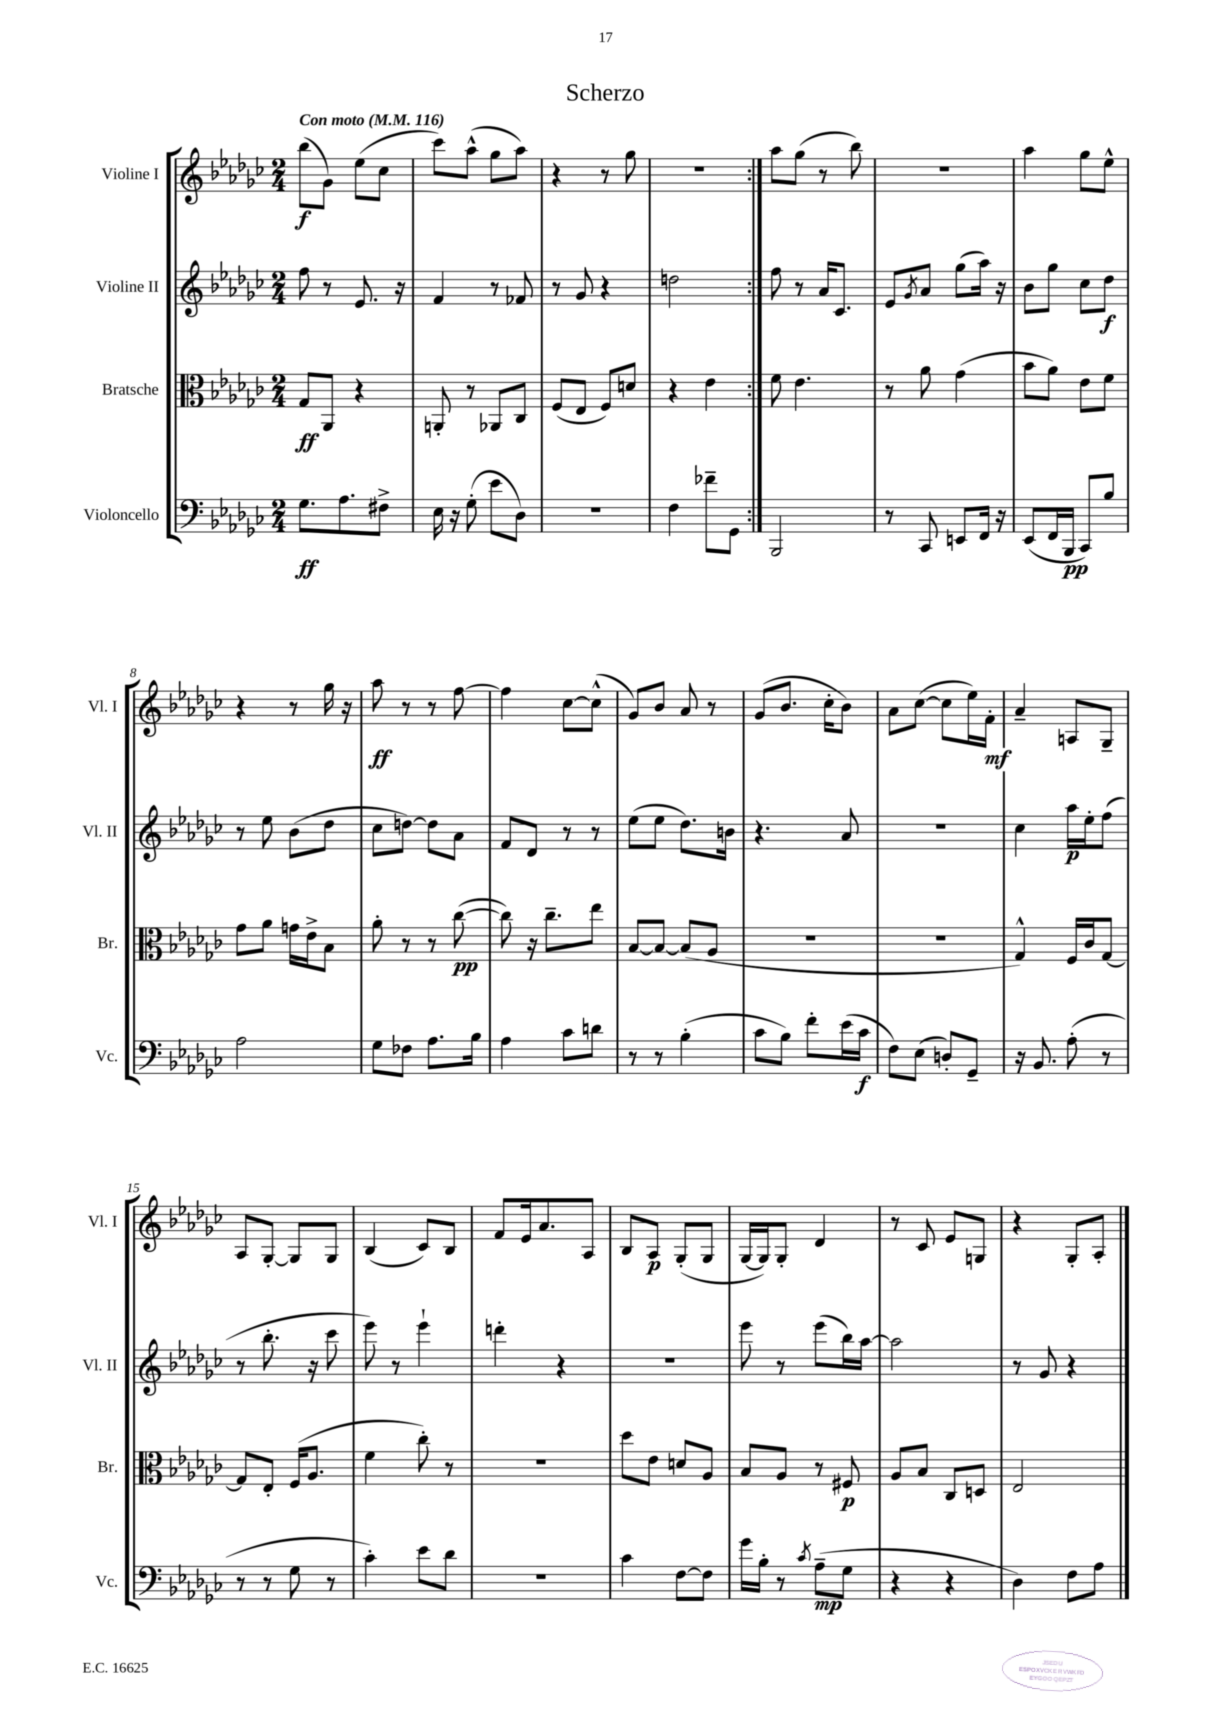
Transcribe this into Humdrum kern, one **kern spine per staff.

**kern	**dynam	**kern	**dynam	**kern	**dynam	**kern	**dynam
*part4	*part4	*part3	*part3	*part2	*part2	*part1	*part1
*staff4	*staff4	*staff3	*staff3	*staff2	*staff2	*staff1	*staff1
*I"Violoncello	*	*I"Bratsche	*	*I"Violine II	*	*I"Violine I	*
*I'Vc.	*	*I'Br.	*	*I'Vl. II	*	*I'Vl. I	*
*clefF4	*	*clefC3	*	*clefG2	*	*clefG2	*
*k[b-e-a-d-g-c-]	*	*k[b-e-a-d-g-c-]	*	*k[b-e-a-d-g-c-]	*	*k[b-e-a-d-g-c-]	*
*M2/4	*	*M2/4	*	*M2/4	*	*M2/4	*
*MM116	*	*MM116	*	*MM116	*	*MM116	*
=1	=1	=1	=1	=1	=1	=1	=1
!	!	!	!	!	!	!LO:TX:a:B:t=Con moto	!
8.G-\L	ff	8G-/L	ff	8ff\	.	(8bb-\L	f
.	.	8AA-/J	.	8r	.	8g-\J)	.
8.A-\	.	.	.	.	.	.	.
.	.	4r	.	8.e-/	.	(8ee-\L	.
8F#X^\J	.	.	.	.	.	8cc-\J	.
.	.	.	.	16r	.	.	.
=2	=2	=2	=2	=2	=2	=2	=2
16E-\	.	8AAn'/	.	4f/	.	8ccc-\L)	.
16r	.	.	.	.	.	.	.
(8G-'\	.	8r	.	.	.	(8aa-^^\J	.
8e-\L	.	8AA-X/L	.	8r	.	8gg-\L	.
8D-\J)	.	8C-/J	.	8f-X/	.	8aa-\J)	.
=3	=3	=3	=3	=3	=3	=3	=3
2r	.	(8F/L	.	8r	.	4r	.
.	.	8E-/J	.	8g-/	.	.	.
.	.	8F/L)	.	4r	.	8r	.
.	.	8dn/J	.	.	.	8gg-\	.
=4	=4	=4	=4	=4	=4	=4	=4
4F\	.	4r	.	2ddn\	.	2r	.
8f-X~\L	.	4e-\	.	.	.	.	.
8GG-\J	.	.	.	.	.	.	.
=5:|!	=5:|!	=5:|!	=5:|!	=5:|!	=5:|!	=5:|!	=5:|!
2BBB-/	.	8f\	.	8ff\	.	8aa-\L	.
.	.	4.e-\	.	8r	.	(8gg-\J	.
.	.	.	.	16a-/KL	.	8r	.
.	.	.	.	8.c-/J	.	.	.
.	.	.	.	.	.	8bb-\)	.
=6	=6	=6	=6	=6	=6	=6	=6
8r	.	8r	.	8e-/L	.	2r	.
.	.	.	.	8qg-/	.	.	.
8CC-/	.	8a-\	.	8a-/J	.	.	.
8EEn/L	.	(4g-\	.	(8gg-\L	.	.	.
16FF/Jk	.	.	.	16aa-\Jk)	.	.	.
16r	.	.	.	16r	.	.	.
=7	=7	=7	=7	=7	=7	=7	=7
(8EE-/L	.	8b-\L	.	8b-\L	.	4aa-\	.
16FF/L	.	8a-\J)	.	8gg-\J	.	.	.
16BBB-/JJ	pp	.	.	.	.	.	.
8CC-/L)	.	8e-\L	.	8cc-\L	.	8gg-\L	.
8B-/J	.	8f\J	.	8dd-\J	f	8ee-^^\J	.
!!LO:LB:g=z
=8	=8	=8	=8	=8	=8	=8	=8
2A-\	.	8g-\L	.	8r	.	4r	.
.	.	8a-\J	.	8ee-\	.	.	.
.	.	16gn\LL	.	(8b-\L	.	8r	.
.	.	16e-^\J	.	.	.	.	.
.	.	8B-\J	.	8dd-\J	.	16gg-\	.
.	.	.	.	.	.	16r	.
=9	=9	=9	=9	=9	=9	=9	=9
8G-\L	.	8a-'\	.	8cc-\L	.	8aa-\	ff
8F-X\J	.	8r	.	[8ddn\J)	.	8r	.
8.A-\L	.	8r	.	8dd\L]	.	8r	.
.	.	([8cc-\	pp	8a-\J	.	[8ff\	.
16B-\Jk	.	.	.	.	.	.	.
=10	=10	=10	=10	=10	=10	=10	=10
4A-\	.	8cc-\])	.	8f/L	.	4ff\]	.
.	.	16r	.	8d-/J	.	.	.
.	.	8.cc-~\L	.	.	.	.	.
8c-\L	.	.	.	8r	.	[8cc-\L	.
8dn\J	.	8ee-\J	.	8r	.	(8cc-^^\J]	.
=11	=11	=11	=11	=11	=11	=11	=11
8r	.	[8B-/L	.	(8ee-\L	.	8g-/L)	.
8r	.	8B-/J_	.	8ee-\J	.	8b-/J	.
(4B-'\	.	(8B-/L]	.	8.dd-\L)	.	8a-/	.
.	.	8A-/J	.	.	.	8r	.
.	.	.	.	16bn\Jk	.	.	.
=12	=12	=12	=12	=12	=12	=12	=12
8c-\L	.	2r	.	4.r	.	(8g-/L	.
8B-\J)	.	.	.	.	.	8.b-/J	.
8f'\L	.	.	.	.	.	.	.
.	.	.	.	.	.	16cc-'\KL	.
(16e-\L	.	.	.	8a-/	.	8b-\J)	.
16c-\JJ	f	.	.	.	.	.	.
=13	=13	=13	=13	=13	=13	=13	=13
8F\L)	.	2r	.	2r	.	8a-\L	.
(8E-\J	.	.	.	.	.	([8cc-\J	.
8Dn'/L)	.	.	.	.	.	8cc-\L]	.
8GG-~/J	.	.	.	.	.	16ee-\L)	.
.	.	.	.	.	.	16f'\JJ	mf
=14	=14	=14	=14	=14	=14	=14	=14
16r	.	4G-^^/)	.	4cc-\	.	4a-~/	.
8.BB-/	.	.	.	.	.	.	.
(8A-'\	.	16F/LL	.	16aa-\LL	p	8An/L	.
.	.	16c-/J	.	16ee-'\J	.	.	.
8r	.	[8G-/J	.	(8ff\J	.	8G-~/J	.
!!LO:LB:g=z
=15	=15	=15	=15	=15	=15	=15	=15
8r	.	8G-/L]	.	8r	.	8A-/L	.
8r	.	8E-'/J	.	8.bb-'\	.	[8G-'/J	.
8G-\	.	(16F/KL	.	.	.	8G-/L]	.
.	.	8.A-/J	.	16r	.	.	.
8r	.	.	.	8ccc-\	.	8G-/J	.
=16	=16	=16	=16	=16	=16	=16	=16
4c-'\)	.	4f\	.	8eee-\)	.	(4B-/	.
.	.	.	.	8r	.	.	.
8e-\L	.	8cc-'\)	.	4eee-`\	.	8c-/L)	.
8d-\J	.	8r	.	.	.	8B-/J	.
=17	=17	=17	=17	=17	=17	=17	=17
2r	.	2r	.	4dddn'\	.	8f/L	.
.	.	.	.	.	.	16e-/k	.
.	.	.	.	.	.	8.a-/	.
.	.	.	.	4r	.	.	.
.	.	.	.	.	.	8A-/J	.
=18	=18	=18	=18	=18	=18	=18	=18
4c-\	.	8dd-\L	.	2r	.	8B-/L	.
.	.	8e-\J	.	.	.	8A-/J	p
[8F\L	.	8dn/L	.	.	.	(8G-'/L	.
8F\J]	.	8A-/J	.	.	.	8G-/J	.
=19	=19	=19	=19	=19	=19	=19	=19
16g-\LL	.	8B-/L	.	8eee-\	.	[16G-/LL	.
16B-'\JJ	.	.	.	.	.	16G-/J])	.
8r	.	8A-/J	.	8r	.	8G-'/J	.
8qc-/	.	.	.	.	.	.	.
(8A-~\L	mp	8r	.	(8eee-\L	.	4d-/	.
8G-\J	.	8F#X/	p	16bb-\L)	.	.	.
.	.	.	.	[16aa-\JJ	.	.	.
=20	=20	=20	=20	=20	=20	=20	=20
4r	.	8A-/L	.	2aa-\]	.	8r	.
.	.	8B-/J	.	.	.	8c-/	.
4r	.	8C-/L	.	.	.	8e-/L	.
.	.	8Dn/J	.	.	.	8Gn/J	.
=21	=21	=21	=21	=21	=21	=21	=21
4D-\)	.	2E-/	.	8r	.	4r	.
.	.	.	.	8g-/	.	.	.
8F\L	.	.	.	4r	.	8G-'/L	.
8A-\J	.	.	.	.	.	8A-'/J	.
==	==	==	==	==	==	==	==
*-	*-	*-	*-	*-	*-	*-	*-
